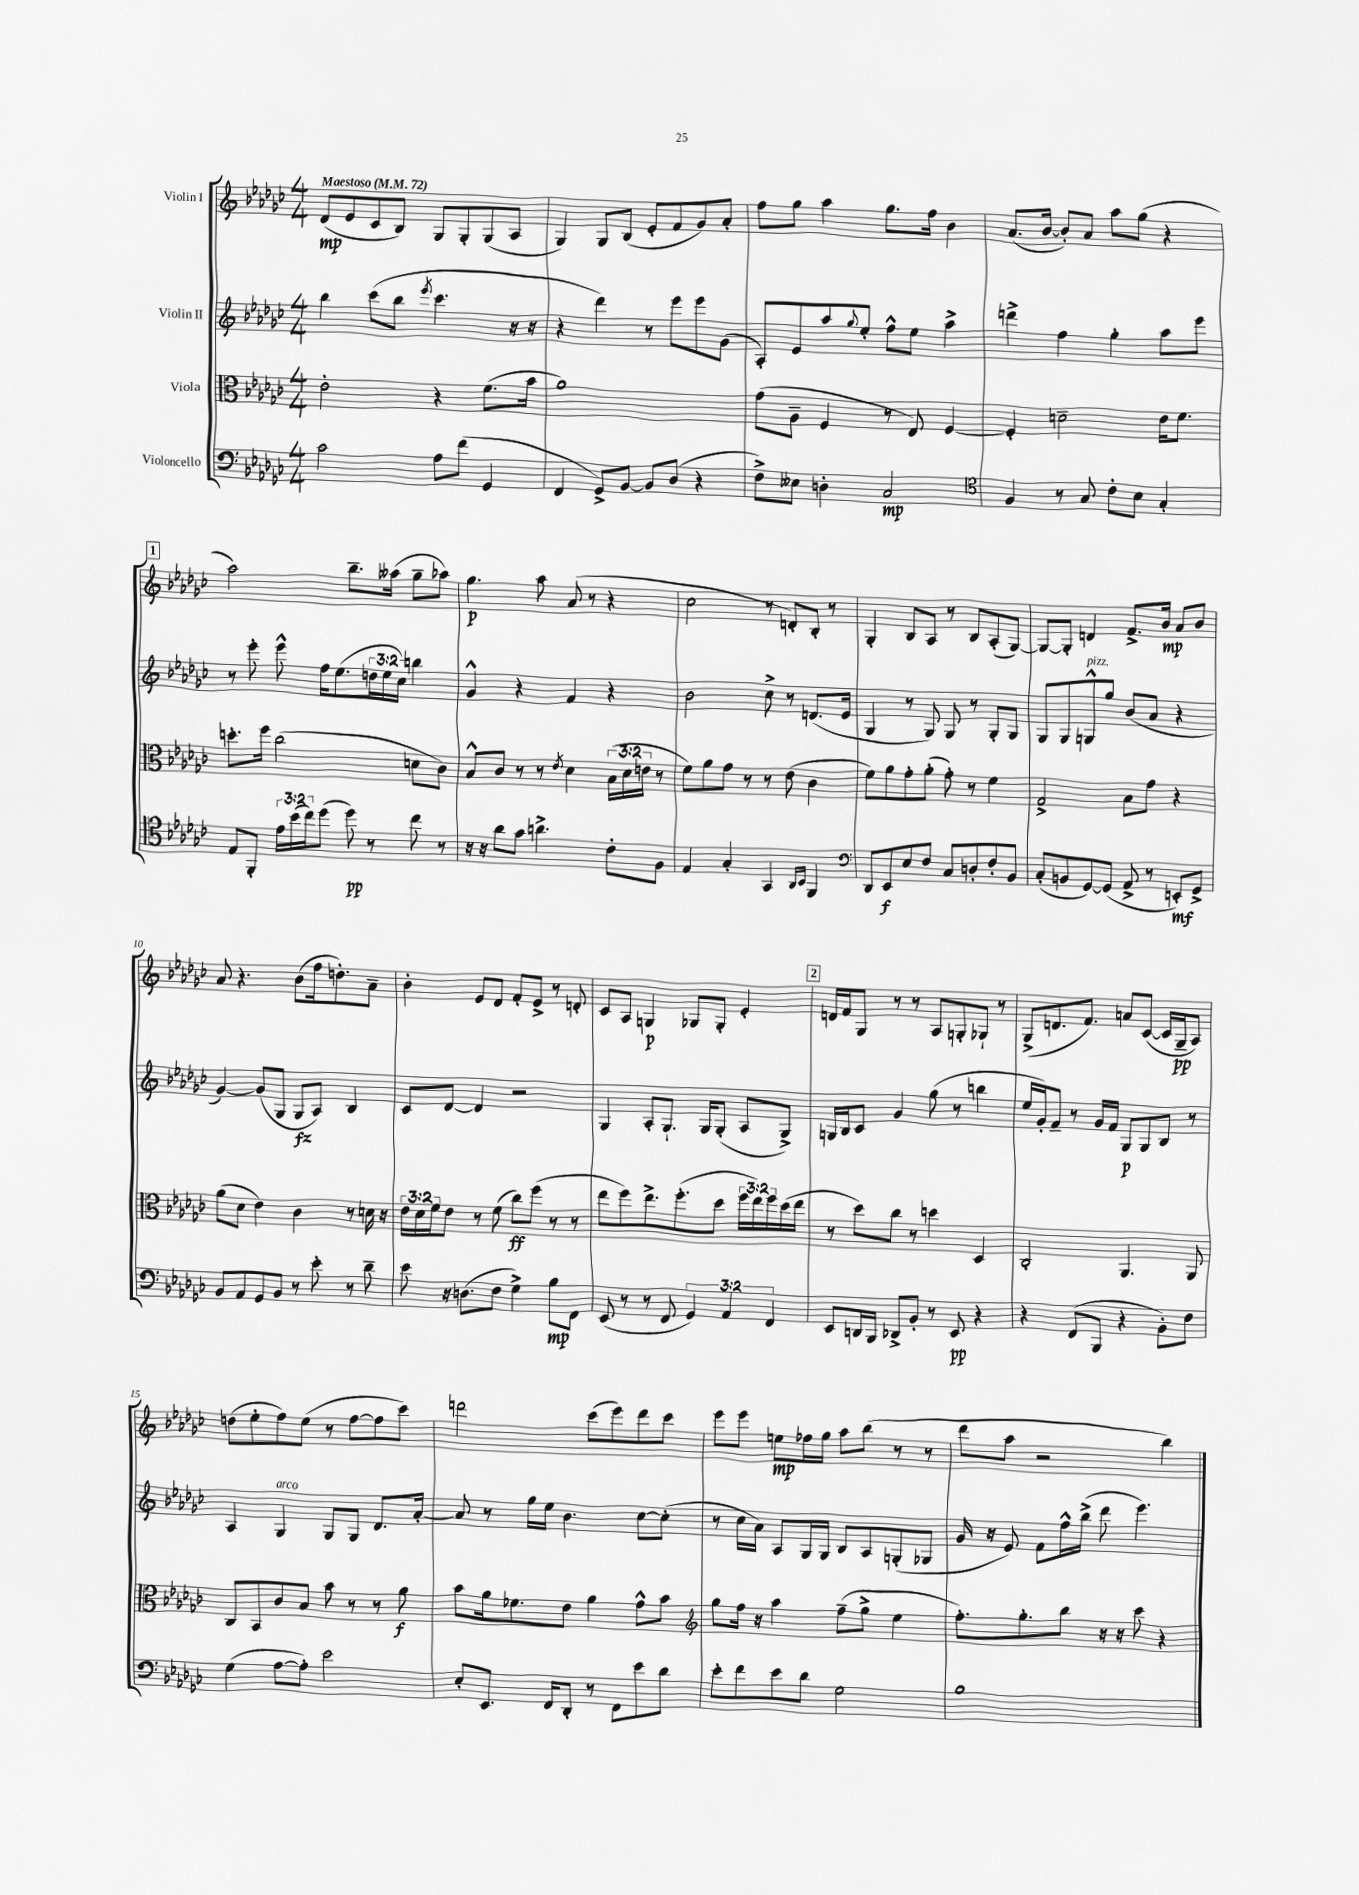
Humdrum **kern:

**kern	**dynam	**kern	**dynam	**kern	**dynam	**kern	**dynam
*part4	*part4	*part3	*part3	*part2	*part2	*part1	*part1
*staff4	*staff4	*staff3	*staff3	*staff2	*staff2	*staff1	*staff1
*I"Violoncello	*	*I"Viola	*	*I"Violin II	*	*I"Violin I	*
*clefF4	*	*clefC3	*	*clefG2	*	*clefG2	*
*k[b-e-a-d-g-c-]	*	*k[b-e-a-d-g-c-]	*	*k[b-e-a-d-g-c-]	*	*k[b-e-a-d-g-c-]	*
*M4/4	*	*M4/4	*	*M4/4	*	*M4/4	*
*MM72	*	*MM72	*	*MM72	*	*MM72	*
=1	=1	=1	=1	=1	=1	=1	=1
!	!	!	!	!	!	!LO:TX:a:B:t=Maestoso	!
2c-\	.	2e-'\	.	4bb-\	.	(8d-/L	mp
.	.	.	.	.	.	8e-/	.
.	.	.	.	(8ccc-\L	.	8c-/	.
.	.	.	.	8bb-\J	.	8B-/J)	.
.	.	.	.	8qeee-/	.	.	.
8A-\L	.	4r	.	4.ccc-\	.	8G-/L	.
(8f\J	.	.	.	.	.	8G-'/	.
4GG-/	.	(8.f\L	.	.	.	(8G-/	.
.	.	.	.	16r	.	8A-/J	.
.	.	16b-\Jk	.	16r	.	.	.
=2	=2	=2	=2	=2	=2	=2	=2
4FF/	.	1a-)	.	4r	.	4G-/)	.
8GG-^/L)	.	.	.	4ddd-\)	.	8G-/L	.
[8BB-/J	.	.	.	.	.	(8B-/J	.
8BB-/L]	.	.	.	8r	.	8e-'/L	.
(8D-/J	.	.	.	8eee-\L	.	8f/	.
4r	.	.	.	8eee-\	.	8g-/)	.
.	.	.	.	(8g-\J	.	8a-'/J	.
=3	=3	=3	=3	=3	=3	=3	=3
8F^\L)	.	(8g-\L	.	8A-'/L)	.	8ff\L	.
8E--X\J	.	8A-~\J	.	8e-/	.	8gg-\J	.
4Dn'\	.	4F/	.	8aa-/	.	4aa-\	.
.	.	.	.	8qqgg-/	.	.	.
.	.	.	.	8ee-'/J	.	.	.
2C-/	mp	8r	.	8ff^^\L	.	8.gg-\L	.
.	.	8E-/)	.	8ee-\J	.	.	.
.	.	.	.	.	.	16ff\Jk	.
.	.	[4F/	.	4aa-^\	.	4b-\	.
=4	=4	=4	=4	=4	=4	=4	=4
*clefC4	*	*	*	*	*	*	*
4F/	.	4F'/]	.	4dddn^\	.	(8.a-/L	.
.	.	.	.	.	.	[16b-/Jk	.
8r	.	2dn~\	.	4ff\	.	8b-'/L])	.
8G-/	.	.	.	.	.	8a-/J	.
8c-'\L	.	.	.	4gg-'\	.	8aa-\L	.
8B-\J	.	.	.	.	.	(8gg-\J	.
4G-'/	.	16e-\KL	.	8aa-\L	.	4r	.
.	.	8.f\J	.	.	.	.	.
.	.	.	.	8eee-\J	.	.	.
!!LO:LB:g=z
!!LO:REH:place=s1:t=1
=5	=5	=5	=5	=5	=5	=5	=5
8E-/L	.	8.ddn'\L	.	8r	.	2aa-\)	.
8FF'/J	.	.	.	8eee-'\	.	.	.
.	.	16ff\Jk	.	.	.	.	.
24e-\LL	.	(2cc-\	.	8eee-^^\	.	.	.
(24b-\	.	.	.	.	.	.	.
24cc-\J)	.	.	.	.	.	.	.
(8dd-\J	.	.	.	16ff\KL	.	.	.
.	.	.	.	(8.ee-\	.	.	.
8dd-\)	pp	.	.	.	.	8.bb-~\L	.
8r	.	.	.	24ddn\L	.	.	.
.	.	.	.	24ee-\	.	.	.
.	.	.	.	.	.	(16aa--X\Jk	.
.	.	.	.	24cc-\JJ)	.	.	.
8cc-\	.	8dn\L	.	4bbn\	.	8gg-~\L	.
8r	.	8c-\J)	.	.	.	8aa-X\J)	.
=6	=6	=6	=6	=6	=6	=6	=6
16r	.	8B-^^/L	.	4g-^^/	.	4.gg-\	p
16r	.	.	.	.	.	.	.
8a-\L	.	8c-/J	.	.	.	.	.
8g-\J	.	8r	.	4r	.	.	.
4.an^\	.	8r	.	.	.	8aa-\	.
.	.	8qe-/	.	.	.	.	.
.	.	4d-\	.	4f/	.	(8a-/	.
.	.	.	.	.	.	8r	.
8c-'\L	.	(24B-\LL	.	4r	.	4r	.
.	.	24d-\	.	.	.	.	.
.	.	24en\JJ	.	.	.	.	.
8F\J	.	8r	.	.	.	.	.
=7	=7	=7	=7	=7	=7	=7	=7
4E-/	.	8f\L)	.	2b-\	.	2cc-\	.
.	.	8a-\	.	.	.	.	.
4G-'/	.	8g-\J	.	.	.	.	.
.	.	8r	.	.	.	.	.
4GG-/	.	8r	.	8cc-^\	.	8r	.
.	.	(8e-\	.	8r	.	8dn'/L)	.
16qqAA-/LL	.	.	.	.	.	.	.
16qqBB-/JJ	.	.	.	.	.	.	.
4FF/	.	4c-\	.	(8.dn/L	.	8B-'/J	.
.	.	.	.	.	.	8r	.
.	.	.	.	16e-/Jk	.	.	.
=8	=8	=8	=8	=8	=8	=8	=8
*clefF4	*	*	*	*	*	*	*
8DD-/L	.	8f\L)	.	4G-/	.	4G-'/	.
8EE-/	f	8a-\	.	.	.	.	.
8E-/	.	8g-'\	.	8r	.	8B-/L	.
8F/J	.	(8a-'\J	.	8G-/)	.	8A-/J	.
8C-/L	.	8g-'\)	.	8G-/	.	8r	.
8Dn'/	.	8r	.	8r	.	8B-/L	.
8F'/	.	4f\	.	8G-'/L	.	(8A-'/	.
8BB-/J	.	.	.	8G-/J	.	[8G-/J)	.
=9	=9	=9	=9	=9	=9	=9	=9
(8C-'/L	.	2G-^/	.	8G-/L	.	8G-/L_	.
8BBn/	.	.	.	8G-/	.	8G-'/J]	.
!	!	!	!	!LO:TX:a:i:t=pizz.	!	!	!
[8GG-/)	.	.	.	8Gn^^/	.	4dn/	.
(8GG-/J]	.	.	.	8gg-/J	.	.	.
8AA-^/	.	8B-\L	.	(8b-/L	.	8.f^/L	.
8r	.	8g-\J	.	8a-/J	.	.	.
.	.	.	.	.	.	16b-/Jk	mp
8EEn'/L)	mf	4r	.	4r	.	8a-/L	.
8GG-^/J	.	.	.	.	.	8b-/J	.
!!LO:LB:g=z
=10	=10	=10	=10	=10	=10	=10	=10
8BB-/L	.	(8a-\L	.	[4g-/)	.	8a-/	.
8AA-/	.	8d-\J	.	.	.	4.r	.
8GG-/	.	4e-\)	.	(8g-/L]	.	.	.
8BB-/J	.	.	.	8G-/J	.	.	.
8r	.	4c-\	.	8G-/L	fz	(8b-\L	.
8e-'\	.	.	.	8A-/J)	.	16ff\k	.
.	.	.	.	.	.	8.ddn'\)	.
8r	.	8r	.	4B-/	.	.	.
8d-~\	.	16dn\	.	.	.	8a-~\J	.
.	.	16r	.	.	.	.	.
=11	=11	=11	=11	=11	=11	=11	=11
8e-\	.	24e-\LL	.	8c-/L	.	4b-'\	.
.	.	24d-\	.	.	.	.	.
.	.	24f\J	.	.	.	.	.
16r	.	8e-\J	.	[8d-/J	.	.	.
(8.Dn\L	.	.	.	.	.	.	.
.	.	8r	.	4d-/]	.	8e-/L	.
8F\J	.	(8f\	.	.	.	8d-/J	.
4G-^\)	.	8cc-\L)	ff	2r	.	8f'/L	.
.	.	(8ff\J	.	.	.	8e-^/J	.
8B-\L	mp	8r	.	.	.	8r	.
8FF\J	.	8r	.	.	.	8dn'/	.
=12	=12	=12	=12	=12	=12	=12	=12
(8EE-/	.	8ee-\L	.	4G-/	.	8c-/L	.
8r	.	8ff\)	.	.	.	8A-/J	.
8r	.	8.ee-^\	.	8A-'/L	.	4Gn/	p
8FF/	.	.	.	8.G-`/J	.	.	.
.	.	(8.ff'\	.	.	.	.	.
6GG-/)	.	.	.	.	.	8G-X/L	.
.	.	.	.	16G-/KL	.	.	.
.	.	8dd-\J	.	(8G-'/J	.	8G-'/J	.
6AA-/	.	.	.	.	.	.	.
.	.	24ff\LL	.	8A-/L	.	4e-'/	.
.	.	24ee-\)	.	.	.	.	.
6FF/	.	24ff\	.	.	.	.	.
.	.	(16dd-\	.	8G-^/J)	.	.	.
.	.	16ee-\JJ	.	.	.	.	.
!!LO:REH:place=s1:t=2
=13	=13	=13	=13	=13	=13	=13	=13
8EE-/L	.	8r	.	16Gn/LL	.	16dn/LL	.
.	.	.	.	16B-/J	.	16f/J	.
16DDn/L	.	8dd-\L)	.	8c-/J	.	8G-/J	.
16BBB-/JJ	.	.	.	.	.	.	.
8DD-X^/L	.	8cc-\J	.	4g-/	.	8r	.
8BB-'/J	.	8r	.	.	.	8r	.
8r	.	4ddn\	.	(8gg-\	.	8A-/L	.
8EE-/	pp	.	.	8r	.	8Gn'/	.
4r	.	4D-/	.	4bbn\	.	8G-X`/J	.
.	.	.	.	.	.	8r	.
=14	=14	=14	=14	=14	=14	=14	=14
4r	.	2C-'/	.	16ee-/LL	.	(8G-^/L	.
.	.	.	.	16g-'/J)	.	.	.
.	.	.	.	8f~/J	.	8.dn/	.
(8FF/L	.	.	.	8r	.	.	.
.	.	.	.	.	.	8.f/J)	.
8BBB-/J	.	.	.	16g-/LL	.	.	.
.	.	.	.	16f/JJ	.	.	.
4r	.	4.AA-/	.	8G-/L	p	8an/L	.
.	.	.	.	8G-/	.	([8c-/J	.
8BB-'\L)	.	.	.	8B-/J	.	16c-/LL]	.
.	.	.	.	.	.	16G-~/J	pp
8F\J	.	8AA-/	.	8r	.	8A-/J)	.
!!LO:LB:g=z
=15	=15	=15	=15	=15	=15	=15	=15
(4G-\	.	8C-/L	.	4A-/	.	(8ddn\L	.
.	.	8BB-/	.	.	.	8ee-'\	.
!	!	!	!	!LO:TX:a:i:t=arco	!	!	!
[8A-\L	.	8c-/	.	4G-/	.	8ff\)	.
8A-'\J])	.	8B-/J	.	.	.	(8ee-\J	.
2e-\	.	8b-\	.	8G-/L	.	8r	.
.	.	8r	.	8G-/J	.	[8ff\L	.
.	.	8r	.	8.d-/L	.	8ff\]	.
.	.	8a-\	f	.	.	8ccc-\J)	.
.	.	.	.	[16a-'/Jk	.	.	.
=16	=16	=16	=16	=16	=16	=16	=16
8E-'/L	.	8b-\L	.	8a-/]	.	2dddn\	.
8.EE-/J	.	16a-\k	.	8r	.	.	.
.	.	8.f-X\	.	.	.	.	.
.	.	.	.	16gg-\LL	.	.	.
16FF/KL	.	.	.	16ee-\JJ	.	.	.
8DD-'/J	.	8e-\J	.	4.b-\	.	.	.
8r	.	4a-\	.	.	.	(8ccc-\L	.
8FF\L	.	.	.	.	.	8eee-\)	.
8e-\	.	8g-^^\L	.	[8cc-\L	.	8ddd\	.
8d-\J	.	8b-\J	.	(8cc-'\J]	.	8ccc-\J	.
=17	=17	=17	=17	=17	=17	=17	=17
*	*	*clefG2	*	*	*	*	*
8e-'\L	.	8gg-\L	.	8r	.	8eee-\L	.
8f\	.	16ff\Jk	.	16cc-\LL	.	8eee-\J	.
.	.	16r	.	16a-\JJ)	.	.	.
8e-\	.	4aa-\	.	8A-/L	.	8een\L	mp
8d-\J	.	.	.	16G-/L	.	16ff-X\L	.
.	.	.	.	16G-/JJ	.	16gg-\JJ	.
2G-\	.	(8ff~\L	.	8B-/L	.	8aa-\L	.
.	.	8gg-^\J	.	8A-/	.	(8bb-\J	.
.	.	4ee-\	.	(8Gn'/	.	8r	.
.	.	.	.	8G-X/J	.	8r	.
=18	=18	=18	=18	=18	=18	=18	=18
1B-	.	8.ff'\L)	.	16g-/	.	8ddd-\L	.
.	.	.	.	16r	.	.	.
.	.	.	.	8e-/)	.	8aa-\J	.
.	.	8.gg-'\	.	.	.	.	.
.	.	.	.	8f\L	.	2r	.
.	.	8bb-\J	.	16ff^^\L	.	.	.
.	.	.	.	(16bb-^\JJ	.	.	.
.	.	16r	.	8ddd-\	.	.	.
.	.	16r	.	.	.	.	.
.	.	8ccc-\	.	4.eee-\)	.	.	.
.	.	4r	.	.	.	4bb-\)	.
==	==	==	==	==	==	==	==
*-	*-	*-	*-	*-	*-	*-	*-
